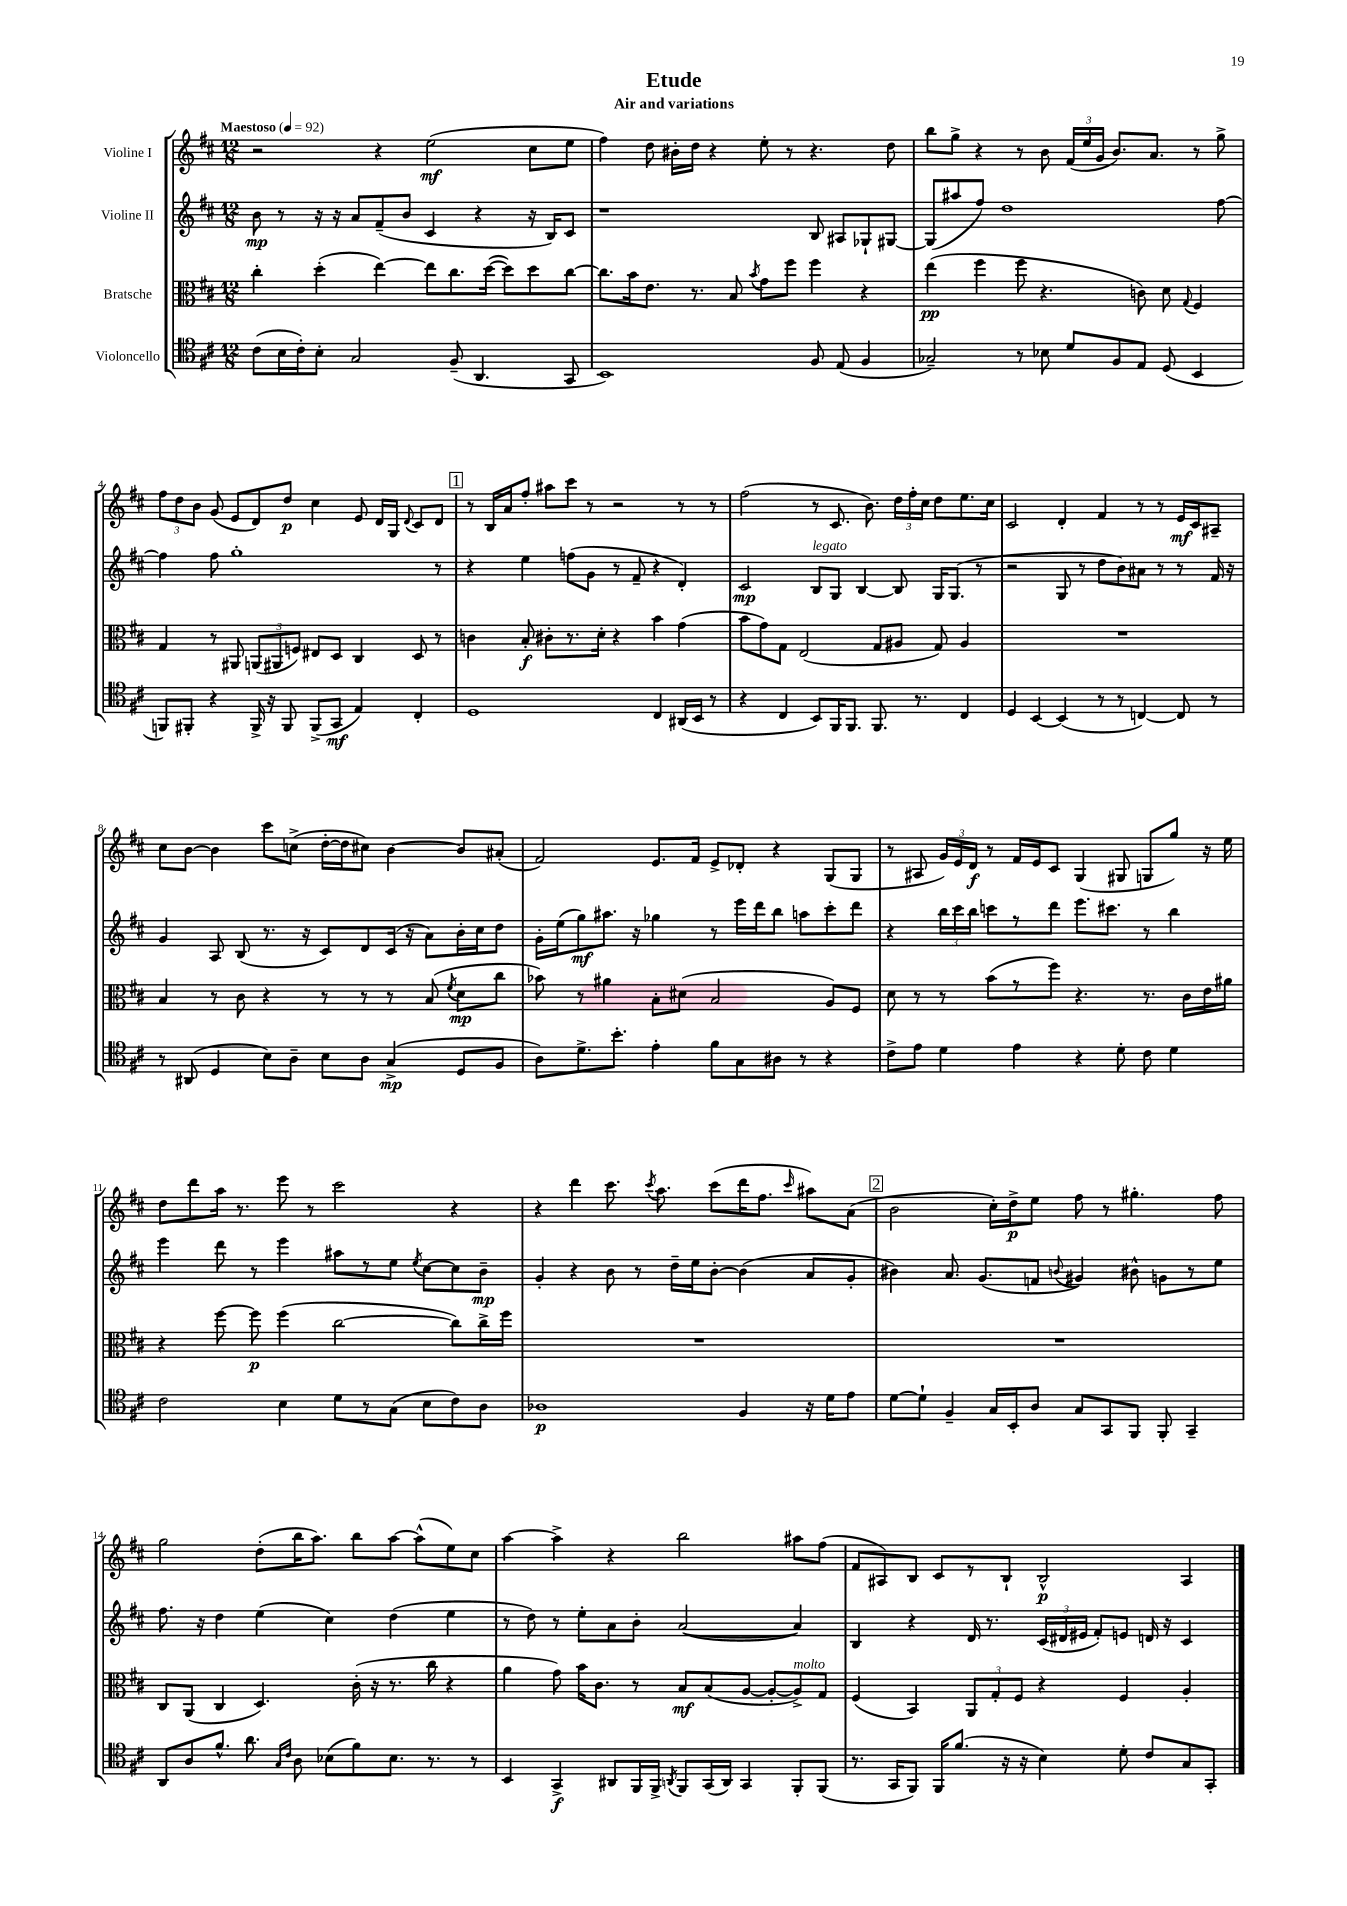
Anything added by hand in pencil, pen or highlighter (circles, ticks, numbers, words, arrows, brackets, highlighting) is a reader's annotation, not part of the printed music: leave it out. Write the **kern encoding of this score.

**kern	**dynam	**kern	**dynam	**kern	**dynam	**kern	**dynam
*part4	*part4	*part3	*part3	*part2	*part2	*part1	*part1
*staff4	*staff4	*staff3	*staff3	*staff2	*staff2	*staff1	*staff1
*I"Violoncello	*	*I"Bratsche	*	*I"Violine II	*	*I"Violine I	*
*clefC4	*	*clefC3	*	*clefG2	*	*clefG2	*
*k[f#c#]	*	*k[f#c#]	*	*k[f#c#]	*	*k[f#c#]	*
*M12/8	*	*M12/8	*	*M12/8	*	*M12/8	*
*MM92	*	*MM92	*	*MM92	*	*MM92	*
=1	=1	=1	=1	=1	=1	=1	=1
!	!	!	!	!	!	!LO:TX:a:B:t=Maestoso	!
(8c#\L	.	4cc#'\	.	8b\	mp	2r	.
16B\L	.	.	.	8r	.	.	.
16c#'\J)	.	.	.	.	.	.	.
8B'\J	.	(4dd'\	.	16r	.	.	.
.	.	.	.	16r	.	.	.
2G/	.	.	.	8a/L	.	.	.
.	.	[4ee\)	.	(8f#~/	.	4r	.
.	.	.	.	8b/J	.	.	.
.	.	8ee\L]	.	4c#/	.	(2ee\	mf
(8F#~/	.	8.cc#\	.	.	.	.	.
4.AA/	.	.	.	4r	.	.	.
.	.	([16dd\Jk	.	.	.	.	.
.	.	8dd\L])	.	.	.	.	.
.	.	8dd\	.	16r	.	8cc#\L	.
.	.	.	.	16B/KL)	.	.	.
8GG/	.	[8cc#\J	.	8c#/J	.	8ee\J	.
=2	=2	=2	=2	=2	=2	=2	=2
1BB)	.	8.cc#\L]	.	1r	.	4ff#\)	.
.	.	16b\k	.	.	.	.	.
.	.	8.e\J	.	.	.	8dd\	.
.	.	.	.	.	.	16b#X'\LL	.
.	.	8.r	.	.	.	16dd\JJ	.
.	.	.	.	.	.	4r	.
.	.	8B/	.	.	.	.	.
.	.	8qb/	.	.	.	.	.
.	.	8g\L	.	.	.	8ee'\	.
.	.	8ff#\J	.	.	.	8r	.
8F#/	.	4ff#\	.	8B/	.	4.r	.
(8E/	.	.	.	8A#X/L	.	.	.
4F#/	.	4r	.	8G-X`/	.	.	.
.	.	.	.	[8G#X/J	.	8dd\	.
=3	=3	=3	=3	=3	=3	=3	=3
2G-X~/)	.	(4ee\	pp	(8G#/L]	.	8bb\L	.
.	.	.	.	8aa#X/	.	8gg^\J	.
.	.	4ff#\	.	8ff#/J)	.	4r	.
.	.	.	.	1dd	.	.	.
8r	.	8ff#\	.	.	.	8r	.
8B-X\	.	4.r	.	.	.	8b\	.
8d/L	.	.	.	.	.	(24f#/LL	.
.	.	.	.	.	.	24ee/	.
.	.	.	.	.	.	24g/JJ	.
8F#/	.	.	.	.	.	8.b/L)	.
8E/J	.	8cn\)	.	.	.	.	.
.	.	.	.	.	.	8.a/J	.
(8D/	.	8d\	.	.	.	.	.
.	.	8qqG/	.	.	.	.	.
4BB/	.	4F#/	.	.	.	8r	.
.	.	.	.	[8ff#\	.	8gg^\	.
!!LO:LB:g=z
=4	=4	=4	=4	=4	=4	=4	=4
8FFn/L)	.	4G/	.	4ff#\]	.	12ff#\L	.
.	.	.	.	.	.	12dd\	.
8FF#X'/J	.	.	.	.	.	.	.
.	.	.	.	.	.	12b\J	.
4r	.	8r	.	8ff#\	.	(8g/	.
.	.	8AA#X/	.	1gg'	.	8e/L	.
16FF#^/	.	(12AAn/L	.	.	.	8d/)	.
16r	.	.	.	.	.	.	.
.	.	12AA#X/	.	.	.	.	.
8FF#/	.	.	.	.	.	8dd/J	p
.	.	12Fn/J)	.	.	.	.	.
(8FF#^/L	.	8E#X/L	.	.	.	4cc#\	.
8GG/J	mf	8D/J	.	.	.	.	.
4E/)	.	4C#/	.	.	.	8e/	.
.	.	.	.	.	.	16d/LL	.
.	.	.	.	.	.	16G/JJ	.
.	.	.	.	.	.	8qqd/	.
4C#'/	.	8D/	.	.	.	8c#/L	.
.	.	8r	.	8r	.	8d/J	.
!!LO:REH:place=s1:t=1
=5	=5	=5	=5	=5	=5	=5	=5
1D	.	4cn\	.	4r	.	8r	.
.	.	.	.	.	.	16B/LL	.
.	.	.	.	.	.	16a/J	.
.	.	8B'/	f	4ee\	.	8ff#'/J	.
.	.	8c#X'\L	.	.	.	8aa#X\L	.
.	.	8.r	.	(8ffn\L	.	8ccc#\J	.
.	.	.	.	8g\J	.	8r	.
.	.	16d'\Jk	.	.	.	.	.
.	.	4r	.	8r	.	2r	.
.	.	.	.	8f#~/	.	.	.
4C#/	.	4b\	.	4r	.	.	.
(16AA#X/LL	.	(4g\	.	4d'/)	.	8r	.
16BB/JJ	.	.	.	.	.	.	.
8r	.	.	.	.	.	8r	.
=6	=6	=6	=6	=6	=6	=6	=6
4r	.	8b\L	.	2c#/	mp	(2ff#\	.
.	.	8g\)	.	.	.	.	.
4C#/	.	8G\J	.	.	.	.	.
.	.	(2E/	.	.	.	.	.
!	!	!	!	!LO:TX:a:i:t=legato	!	!	!
8BB/L)	.	.	.	8B/L	.	8r	.
16FF#/K	.	.	.	8G/J	.	8.c#/	.
8.FF#/J	.	.	.	.	.	.	.
.	.	.	.	[4B/	.	.	.
.	.	.	.	.	.	8.b\)	.
8.FF#/	.	8G/L	.	.	.	.	.
.	.	8A#X/J	.	8B/]	.	24dd\LL	.
.	.	.	.	.	.	24ff#'\	.
8.r	.	.	.	.	.	.	.
.	.	.	.	.	.	24cc#\JJ	.
.	.	8G/)	.	16G/KL	.	8dd\L	.
.	.	.	.	(8.G/J	.	.	.
4C#/	.	4A#/	.	.	.	8.ee\	.
.	.	.	.	8r	.	.	.
.	.	.	.	.	.	16cc#\Jk	.
=7	=7	=7	=7	=7	=7	=7	=7
4D/	.	1.r	.	2r	.	2c#/	.
[4BB/	.	.	.	.	.	.	.
(4BB/]	.	.	.	8G/	.	4d'/	.
.	.	.	.	8r	.	.	.
8r	.	.	.	8dd\L	.	4f#/	.
8r	.	.	.	8b\)	.	.	.
[4Cn/)	.	.	.	8a#X\J	.	8r	.
.	.	.	.	8r	.	8r	.
8C/]	.	.	.	8r	.	16e/LL	mf
.	.	.	.	.	.	16c#/J	.
8r	.	.	.	16f#/	.	8A#X~/J	.
.	.	.	.	16r	.	.	.
!!LO:LB:g=z
=8	=8	=8	=8	=8	=8	=8	=8
8r	.	4B/	.	4g/	.	8cc#\L	.
(8AA#X/	.	.	.	.	.	[8b\J	.
4D/	.	8r	.	8A/	.	4b\]	.
.	.	8c#\	.	(8B/	.	.	.
8B\L)	.	4r	.	8.r	.	8ccc#\L	.
8A~\J	.	.	.	.	.	(8ccn^\J	.
.	.	.	.	16r	.	.	.
8B\L	.	8r	.	8c#/L)	.	[16dd'\LL	.
.	.	.	.	.	.	16dd\J]	.
8A\J	.	8r	.	8d/	.	8cc#X\J)	.
(4G^/	mp	8r	.	(16c#/Jk	.	[4b\	.
.	.	.	.	16r	.	.	.
.	.	(8B/	.	8a\L)	.	.	.
.	.	8qf#/	.	.	.	.	.
8D/L	.	8d\L	mp	16b'\L	.	8b/L]	.
.	.	.	.	16cc#\J	.	.	.
8F#/J	.	8cc#\J	.	8dd\J	.	(8a#X'/J	.
=9	=9	=9	=9	=9	=9	=9	=9
8A\L)	.	8b-X\)	.	16g'\LL	.	2f#/)	.
.	.	.	.	(16ee\J	.	.	.
8.d^\	.	8r	.	8gg\)	mf	.	.
.	.	4a#X\	.	8.aa#X\J	.	.	.
8.b'\J	.	.	.	.	.	.	.
.	.	.	.	16r	.	.	.
4e'\	.	8B'\L	.	4gg-X\	.	8.e/L	.
.	.	(8d#X\J	.	.	.	.	.
.	.	.	.	.	.	16f#/Jk	.
8f#\L	.	2B/	.	8r	.	8e^/L	.
8G\	.	.	.	16eee\LL	.	8d-X'/J	.
.	.	.	.	16ddd\J	.	.	.
8A#X\J	.	.	.	8bb\J	.	4r	.
8r	.	.	.	8aan\L	.	.	.
4r	.	8A/L)	.	8ccc#'\	.	(8G/L	.
.	.	8F#/J	.	8ddd\J	.	8G/J	.
=10	=10	=10	=10	=10	=10	=10	=10
8c#^\L	.	8d\	.	4r	.	8r	.
8e\J	.	8r	.	.	.	8A#X/	.
4d\	.	8r	.	24bb\LL	.	24g/LL)	.
.	.	.	.	24ccc#\	.	24e/	.
.	.	.	.	24bb\JJ	.	24d/JJ	f
.	.	(8b\L	.	8cccn\L	.	8r	.
4e\	.	8r	.	8r	.	16f#/LL	.
.	.	.	.	.	.	16e/J	.
.	.	8ff#\J)	.	8ddd\J	.	8c#/J	.
4r	.	4.r	.	8.eee\L	.	(4G/	.
.	.	.	.	8.ccc#X\J	.	.	.
8d'\	.	.	.	.	.	8G#X/	.
8c#\	.	8.r	.	8r	.	8Gn/L	.
4d\	.	.	.	4bb\	.	8gg/J)	.
.	.	16c#\LL	.	.	.	.	.
.	.	16e\	.	.	.	16r	.
.	.	16a#X\JJ	.	.	.	16ee\	.
!!LO:LB:g=z
=11	=11	=11	=11	=11	=11	=11	=11
2c#\	.	4r	.	4eee\	.	8dd\L	.
.	.	.	.	.	.	8ddd\	.
.	.	[8ff#\	.	8ddd\	.	16aa\Jk	.
.	.	.	.	.	.	8.r	.
.	.	8ff#\]	p	8r	.	.	.
4B\	.	(4ff#\	.	4eee\	.	8eee\	.
.	.	.	.	.	.	8r	.
8d\L	.	[2cc#\	.	8aa#X\L	.	2ccc#\	.
8r	.	.	.	8r	.	.	.
(8G\J	.	.	.	8ee\J	.	.	.
.	.	.	.	8qee/	.	.	.
8B\L	.	.	.	[8cc#\L	.	.	.
8c#\)	.	8cc#\L])	.	8cc#\]	.	4r	.
8A\J	.	16cc#^\L	.	8b~\J	mp	.	.
.	.	16ff#\JJ	.	.	.	.	.
=12	=12	=12	=12	=12	=12	=12	=12
1A-X	p	1.r	.	4g'/	.	4r	.
.	.	.	.	4r	.	4ddd\	.
.	.	.	.	8b\	.	8.ccc#\	.
.	.	.	.	8r	.	.	.
.	.	.	.	.	.	8qccc#/	.
.	.	.	.	.	.	8.aa\	.
.	.	.	.	16dd~\LL	.	.	.
.	.	.	.	16ee\J	.	.	.
.	.	.	.	[8b'\J	.	(8ccc#\L	.
4F#/	.	.	.	(4b\]	.	16ddd\K	.
.	.	.	.	.	.	8.ff#\J	.
.	.	.	.	.	.	16qqccc#/	.
16r	.	.	.	8a/L	.	8aa#X\L)	.
16d\KL	.	.	.	.	.	.	.
8e\J	.	.	.	8g'/J	.	(8a\J	.
!!LO:REH:place=s1:t=2
=13	=13	=13	=13	=13	=13	=13	=13
[8d\L	.	1.r	.	4b#X\)	.	2b\	.
8d`\J]	.	.	.	.	.	.	.
4F#~/	.	.	.	8.a/	.	.	.
.	.	.	.	(8.g/L	.	.	.
16G/LL	.	.	.	.	.	16cc#'\LL)	.
16BB'/J	.	.	.	.	.	16dd^\J	p
8A/J	.	.	.	8fn/J	.	8ee\J	.
.	.	.	.	8qqbn/	.	.	.
8G/L	.	.	.	4g#X/)	.	8ff#\	.
8GG/	.	.	.	.	.	8r	.
8FF#/J	.	.	.	8b#X^^\	.	4.gg#X'\	.
8FF#'/	.	.	.	8gn\L	.	.	.
4GG~/	.	.	.	8r	.	.	.
.	.	.	.	8ee\J	.	8ff#\	.
!!LO:LB:g=z
=14	=14	=14	=14	=14	=14	=14	=14
8AA/L	.	8C#/L	.	8.ff#\	.	2gg\	.
8A/	.	(8AA/J	.	.	.	.	.
.	.	.	.	16r	.	.	.
8.f#^^/J	.	4C#/	.	4dd\	.	.	.
8.a\	.	.	.	.	.	.	.
.	.	4.D/)	.	(4ee\	.	(8dd'\L	.
16qqG/LL	.	.	.	.	.	.	.
16qqc#/JJ	.	.	.	.	.	.	.
8A\	.	.	.	.	.	16bb\K	.
.	.	.	.	.	.	8.aa\J)	.
(8B-X\L	.	.	.	4cc#\)	.	.	.
8f#\)	.	(16c#'\	.	.	.	8bb\L	.
.	.	16r	.	.	.	.	.
8.B-\J	.	8.r	.	(4dd\	.	[8aa\J	.
.	.	.	.	.	.	(8aa^^\L]	.
8.r	.	16cc#\	.	.	.	.	.
.	.	4r	.	4ee\	.	8ee\)	.
8r	.	.	.	.	.	8cc#\J	.
=15	=15	=15	=15	=15	=15	=15	=15
4BB/	.	4a\	.	8r	.	[4aa\	.
.	.	.	.	8dd\)	.	.	.
4GG^/	f	8g\)	.	8r	.	4aa^\]	.
.	.	16b\KL	.	8ee'\L	.	.	.
.	.	8.c#\J	.	.	.	.	.
8AA#X/L	.	.	.	8a\	.	4r	.
16FF#/L	.	8r	.	8b'\J	.	.	.
16FF#^/JJ	.	.	.	.	.	.	.
8qAAn/	.	.	.	.	.	.	.
8FF#/L	.	8B/L	mf	([2a/	.	2bb\	.
(16GG/L	.	(8B/	.	.	.	.	.
16AA/JJ)	.	.	.	.	.	.	.
4GG/	.	[8A/J	.	.	.	.	.
.	.	8A'/L_	.	.	.	.	.
!	!	!LO:TX:a:i:t=molto	!	!	!	!	!
8FF#'/L	.	8A^/])	.	4a/])	.	8aa#X\L	.
(8FF#/J	.	8G/J	.	.	.	(8ff#\J	.
=16	=16	=16	=16	=16	=16	=16	=16
8.r	.	(4F#/	.	4B/	.	8f#/L	.
.	.	.	.	.	.	8A#X/)	.
16GG/KL	.	.	.	.	.	.	.
8FF#/J)	.	4BB/)	.	4r	.	8B/J	.
16FF#/KL	.	.	.	.	.	8c#/L	.
(8.f#/J	.	.	.	.	.	.	.
.	.	12AA/L	.	16d/	.	8r	.
.	.	.	.	8.r	.	.	.
.	.	12G'/	.	.	.	.	.
16r	.	.	.	.	.	8B`/J	.
.	.	12F#/J	.	.	.	.	.
16r	.	.	.	.	.	.	.
4B\)	.	4r	.	(24c#/LL	.	2B^^/	p
.	.	.	.	24d#X/	.	.	.
.	.	.	.	24e#X/JJ	.	.	.
.	.	.	.	8f#'/L)	.	.	.
8d'\	.	4F#/	.	8en/J	.	.	.
8c#/L	.	.	.	16dn/	.	.	.
.	.	.	.	16r	.	.	.
8G/	.	4A'/	.	4c#/	.	4A#/	.
8GG'/J	.	.	.	.	.	.	.
==	==	==	==	==	==	==	==
*-	*-	*-	*-	*-	*-	*-	*-
